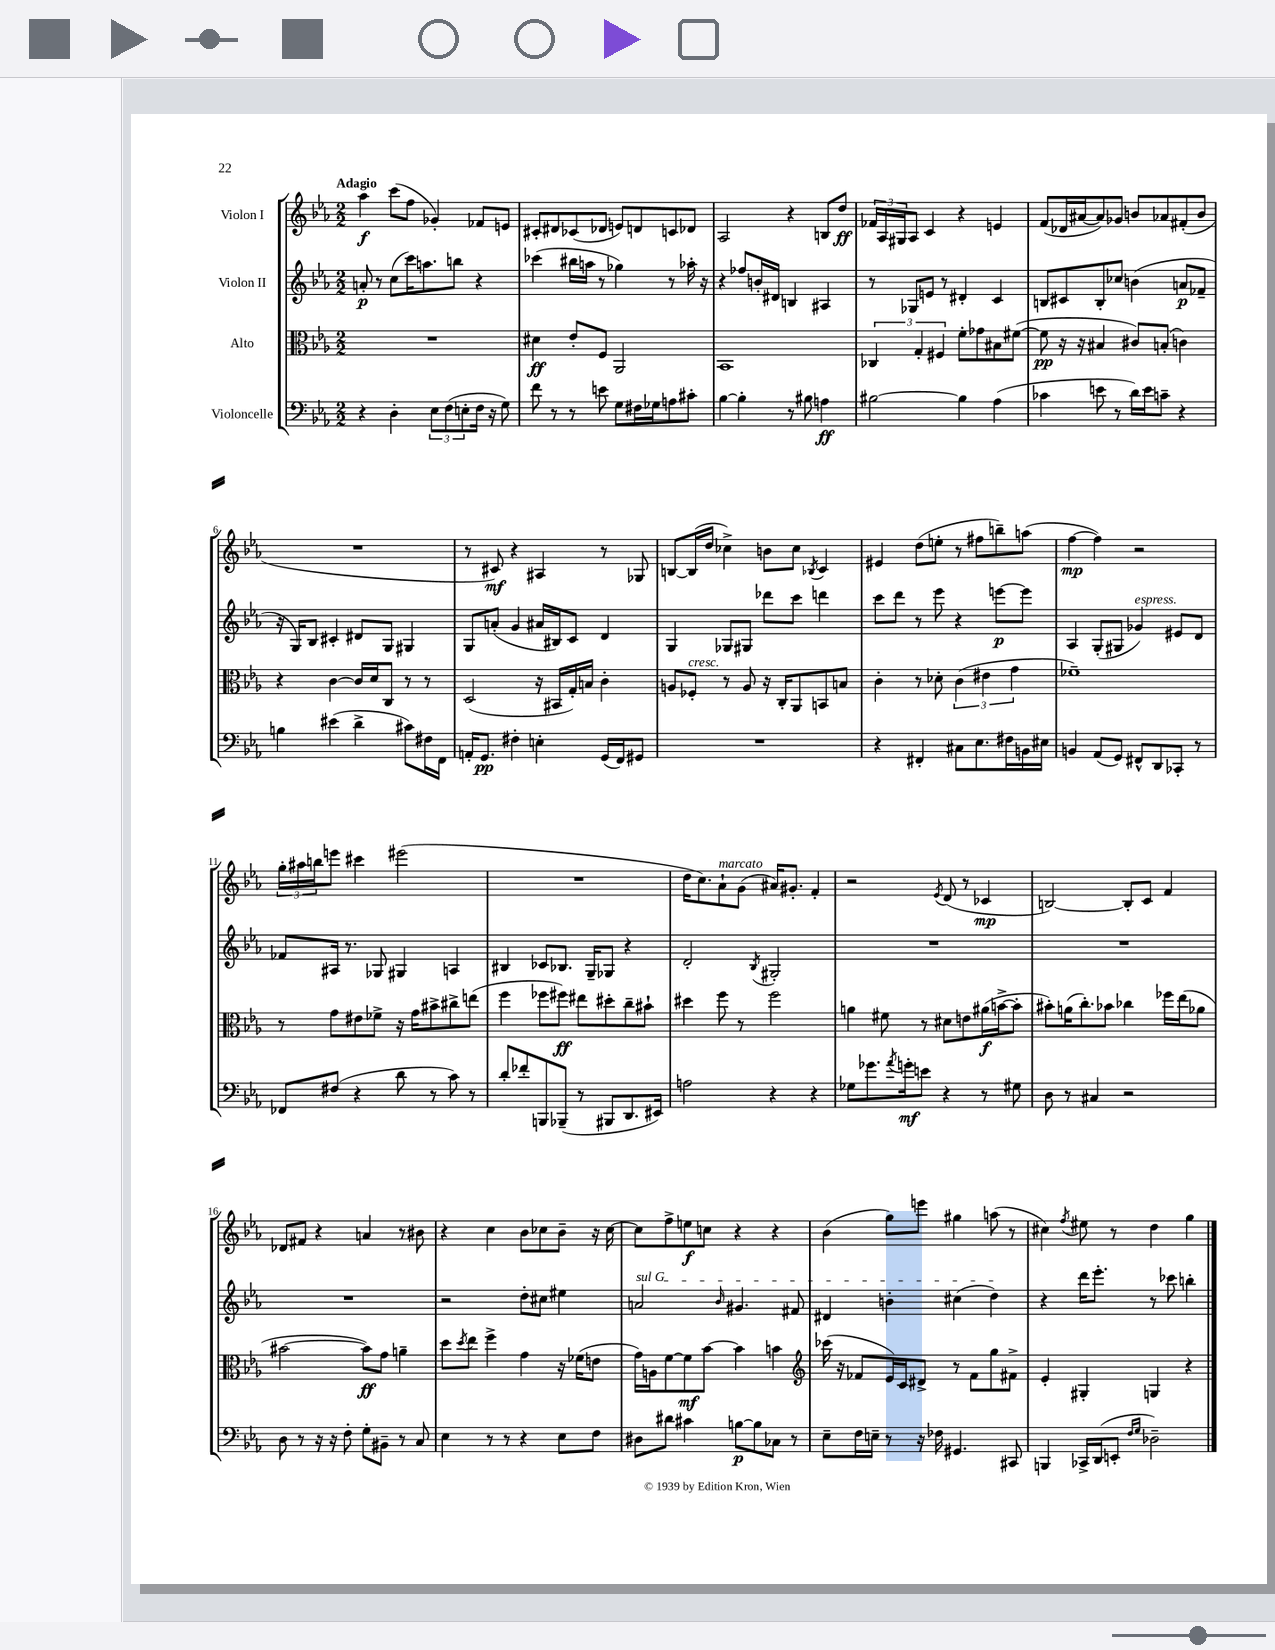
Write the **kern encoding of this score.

**kern	**dynam	**kern	**dynam	**kern	**dynam	**kern	**dynam
*part4	*part4	*part3	*part3	*part2	*part2	*part1	*part1
*staff4	*staff4	*staff3	*staff3	*staff2	*staff2	*staff1	*staff1
*I"Violoncelle	*	*I"Alto	*	*I"Violon II	*	*I"Violon I	*
*clefF4	*	*clefC3	*	*clefG2	*	*clefG2	*
*k[b-e-a-]	*	*k[b-e-a-]	*	*k[b-e-a-]	*	*k[b-e-a-]	*
*M2/2	*	*M2/2	*	*M2/2	*	*M2/2	*
=1	=1	=1	=1	=1	=1	=1	=1
!	!	!	!	!	!	!LO:TX:a:B:t=Adagio	!
4r	.	1r	.	8an'/	p	4aa-\	f
.	.	.	.	8r	.	.	.
4D'\	.	.	.	(8cc\L	.	(8ccc\L	.
.	.	.	.	16ccc\K)	.	8ff\J	.
.	.	.	.	8.aan\	.	.	.
12E-\L	.	.	.	.	.	4g-X'/)	.
(12F\	.	.	.	.	.	.	.
.	.	.	.	8bbn\J	.	.	.
12En'\	.	.	.	.	.	.	.
16F\Jk	.	.	.	4r	.	8f-X/L	.
16r	.	.	.	.	.	.	.
8G\)	.	.	.	.	.	8en/J	.
=2	=2	=2	=2	=2	=2	=2	=2
8f\	.	4d#X\	ff	(4ccc-X\	.	8c#X'/L	.
8r	.	.	.	.	.	8d#X/	.
8r	.	8e-'/L	.	16bb#X\LL	.	(8c-X/	.
.	.	.	.	16aan\JJ	.	.	.
8en\	.	8F/J	.	8r	.	8d-X/J	.
8G\L	.	2AA-/	.	4gg-X\)	.	8en/L)	.
16F#X\L	.	.	.	.	.	8dn/	.
16G-X\J	.	.	.	.	.	.	.
8An\	.	.	.	8r	.	8cn/	.
8c#X'\J	.	.	.	16aa-X'\	.	8d-X/J	.
.	.	.	.	16r	.	.	.
=3	=3	=3	=3	=3	=3	=3	=3
[4B-\	.	1BB-	.	4r	.	2A-/	.
4B-'\]	.	.	.	8ff-X/L	.	.	.
.	.	.	.	16bn'/L	.	.	.
.	.	.	.	16d#X/JJ	.	.	.
8r	.	.	.	4Bn/	.	4r	.
8B#X\	.	.	.	.	.	.	.
4An\	ff	.	.	4A#X/	.	8Bn/L	.
.	.	.	.	.	.	8dd/J	ff
=4	=4	=4	=4	=4	=4	=4	=4
[2B#X\	.	6C-X/	.	8r	.	24f-X/LL	.
.	.	.	.	.	.	24A-/	.
.	.	.	.	.	.	24G#X/J	.
.	.	.	.	8G-X/L	.	8A-/J	.
.	.	6G'/	.	.	.	.	.
.	.	.	.	8en/J	.	4c/	.
.	.	6F#X/	.	.	.	.	.
.	.	.	.	8r	.	.	.
4B#\]	.	8f'\L	.	4d#X'/	.	4r	.
.	.	8g-X\	.	.	.	.	.
(4A-\	.	8B#X\	.	4c/	.	4en/	.
.	.	([8f#X\J	.	.	.	.	.
=5	=5	=5	=5	=5	=5	=5	=5
4c-X\	.	8f#\]	pp	8Bn/L	.	(8f/L	.
.	.	16r	.	8c#X/	.	16d-X/L	.
.	.	16r	.	.	.	[16a#X/J	.
8en\	.	4B#X/	.	8B'/	.	8a#/])	.
8r	.	.	.	8cc-X/J	.	8g-X/J	.
16d\LL)	.	8c#X/L)	.	(4bn\	.	8bn/L	.
16e\J	.	.	.	.	.	.	.
8cn~\J	.	(8Bn'/J	.	.	.	8a-X/	.
4r	.	4cn\)	.	8an/L	p	(8f#X'/	.
.	.	.	.	8f-X~/J	.	8b/J	.
!!LO:LB:g=z
=6	=6	=6	=6	=6	=6	=6	=6
4Bn\	.	4r	.	16r	.	1r	.
.	.	.	.	16G/KL)	.	.	.
.	.	.	.	8B-/J	.	.	.
(4e#X\	.	[4c\	.	4c#X'/	.	.	.
4d^\	.	16c/LL]	.	8d#X/L	.	.	.
.	.	16d/J	.	.	.	.	.
.	.	8C/J	.	8G/J	.	.	.
8c#X\L)	.	8r	.	4G#X/	.	.	.
16F#X\L	.	8r	.	.	.	.	.
16FF\JJ	.	.	.	.	.	.	.
=7	=7	=7	=7	=7	=7	=7	=7
16AAn'/KL	.	(2D/	.	8G/L	.	8r	.
8.GG/J	pp	.	.	.	.	.	.
.	.	.	.	(8an'/J	.	8c#X/)	mf
4F#X'\	.	.	.	4g/	.	4r	.
4En'\	.	16r	.	16a#X/LL	.	4A#X/	.
.	.	16BB#X/LL	.	16B#X/J)	.	.	.
.	.	16G'/)	.	8c/J	.	.	.
.	.	16Bn/JJ	.	.	.	.	.
(16GG/LL	.	4c'\	.	4d/	.	8r	.
16FF/J)	.	.	.	.	.	.	.
8GG#X/J	.	.	.	.	.	8G-X/	.
=8	=8	=8	=8	=8	=8	=8	=8
1r	.	8An/L	.	4G/	.	[8Bn/L	.
!	!	!LO:TX:a:i:t=cresc.	!	!	!	!	!
.	.	8F-X'/J	.	.	.	(16B/L]	.
.	.	.	.	.	.	16dd/JJ	.
.	.	8r	.	8G-X/L	.	4cc-X^\)	.
.	.	8A/	.	8G#X/J	.	.	.
.	.	16r	.	8ddd-X\L	.	8bn\L	.
.	.	16C'/KL	.	.	.	.	.
.	.	8AA-/	.	8ccc\J	.	8cc-\J	.
.	.	.	.	.	.	8qB-X/	.
.	.	8BBn/	.	4dddn\	.	4c/	.
.	.	8Bn/J	.	.	.	.	.
=9	=9	=9	=9	=9	=9	=9	=9
4r	.	4c'\	.	8ccc\L	.	4e#X/	.
.	.	.	.	8ddd\J	.	.	.
4FF#X'/	.	8r	.	8r	.	(8dd\L	.
.	.	8d-X'\	.	8eee-\	.	8een'\J	.
8C#X\L	.	(6c\	.	4r	.	8r	.
8.E-\	.	.	.	.	.	8ff#X\L	.
.	.	6e#X\	.	.	.	.	.
.	.	.	.	[8eeen\L	p	8bbn~\)	.
16F#X\L	.	.	.	.	.	.	.
.	.	6g\	.	.	.	.	.
16BBn\	.	.	.	8eee\J]	.	(8aan\J	.
16E#X\JJ	.	.	.	.	.	.	.
=10	=10	=10	=10	=10	=10	=10	=10
4BBn/	.	1f-X~)	.	4A-/	.	[4ff\	mp
(8AA-/L	.	.	.	(8G'/L	.	4ff\])	.
8GG/J)	.	.	.	8G#X/J	.	.	.
!	!	!	!	!LO:TX:a:i:t=espress.	!	!	!
8FF#X^^/L	.	.	.	4g-X/)	.	2r	.
8DD/	.	.	.	.	.	.	.
8CC-X'/J	.	.	.	8e#X/L	.	.	.
8r	.	.	.	8d/J	.	.	.
!!LO:LB:g=z
=11	=11	=11	=11	=11	=11	=11	=11
8FF-X/L	.	8r	.	8f-X/L	.	24gg'\LL	.
.	.	.	.	.	.	24aa#X\	.
.	.	.	.	.	.	24bbn\J	.
(8F#X/J	.	8g\L	.	16A#X/Jk	.	8eeen\J	.
.	.	.	.	8.r	.	.	.
4r	.	8e#X\	.	.	.	4ccc#X\	.
.	.	8f-X^\J	.	8G-X/	.	.	.
8d\	.	16r	.	4G#X/	.	(2eee#X\	.
.	.	16g\KL	.	.	.	.	.
8r	.	8b#X^\	.	.	.	.	.
8c\)	.	8cc#X^\	.	4An/	.	.	.
8r	.	(8een\J	.	.	.	.	.
=12	=12	=12	=12	=12	=12	=12	=12
8d'/L	.	4ff\	.	4B#X/	.	1r	.
8f-X'/	.	.	.	.	.	.	.
8BBBn/	.	8ff-X\L	.	8c-X/L	.	.	.
(8BBB-X~/J	.	8ff#X\J)	ff	8.B-X/J	.	.	.
8r	.	8ee#X\L	.	.	.	.	.
.	.	.	.	16G~/KL	.	.	.
8BBB#X/L	.	8dd#X'\	.	8G-X/J	.	.	.
8.DD/	.	8cc~\	.	4r	.	.	.
.	.	8b#X`\J	.	.	.	.	.
16EE#X/Jk)	.	.	.	.	.	.	.
=13	=13	=13	=13	=13	=13	=13	=13
2An\	.	4dd#X\	.	2d'/	.	16dd\KL	.
.	.	.	.	.	.	8.cc\)	.
!	!	!	!	!	!	!LO:TX:a:i:t=marcato	!
.	.	8ff\	.	.	.	8a-`\	.
.	.	8r	.	.	.	(8g\J	.
.	.	.	.	8qB-/	.	.	.
4r	.	2ff\	.	2G#X'/	.	16a#X/KL)	.
.	.	.	.	.	.	8.g#X'/J	.
4r	.	.	.	.	.	4f'/	.
=14	=14	=14	=14	=14	=14	=14	=14
8G-X\L	.	4an\	.	1r	.	2r	.
8.g-X\	.	.	.	.	.	.	.
.	.	8f#X\	.	.	.	.	.
8qa-/	.	.	.	.	.	.	.
16gn'\k	mf	.	.	.	.	.	.
8en\J	.	8r	.	.	.	.	.
.	.	.	.	.	.	8qe-/	.
4r	.	8d#X\L	.	.	.	(8d/	.
.	.	8en\	.	.	.	8r	.
8r	.	(16a#X\L	f	.	.	4c-X/	mp
.	.	[16bn^\J	.	.	.	.	.
8G#X\	.	8b'\J]	.	.	.	.	.
=15	=15	=15	=15	=15	=15	=15	=15
8D\	.	8b#X'\L)	.	1r	.	[2Bn/)	.
8r	.	(16an\K	.	.	.	.	.
.	.	8.cc'\)	.	.	.	.	.
4C#X/	.	.	.	.	.	.	.
.	.	8b-X\J	.	.	.	.	.
2r	.	4cc-X\	.	.	.	8B'/L]	.
.	.	.	.	.	.	8c/J	.
.	.	16ff-X\LL	.	.	.	4f/	.
.	.	(16ee-\J	.	.	.	.	.
.	.	8a-X\J	.	.	.	.	.
!!LO:LB:g=z
=16	=16	=16	=16	=16	=16	=16	=16
8D\	.	[2b#X\	.	1r	.	8d-X/L	.
8r	.	.	.	.	.	8f#X/J	.
16r	.	.	.	.	.	4r	.
16r	.	.	.	.	.	.	.
8F'\	.	.	.	.	.	.	.
8G'\L	.	8b#\L])	ff	.	.	4an/	.
8BB#X~\J	.	8g\J	.	.	.	.	.
8r	.	4an~\	.	.	.	8r	.
8C/	.	.	.	.	.	8b#X\	.
=17	=17	=17	=17	=17	=17	=17	=17
4E-\	.	8dd\L	.	2r	.	4r	.
.	.	8qdd/	.	.	.	.	.
.	.	8ee-\J	.	.	.	.	.
8r	.	4ff^\	.	.	.	4cc\	.
8r	.	.	.	.	.	.	.
4r	.	4g\	.	8dd'\L	.	8b-\L	.
.	.	.	.	8cc#X\J	.	8cc-X\	.
8E-\L	.	16r	.	4ee#X\	.	8b-~\J	.
.	.	(16f-X\KL	.	.	.	.	.
8F\J	.	8en\J	.	.	.	16r	.
.	.	.	.	.	.	[16cc-\	.
=18	=18	=18	=18	=18	=18	=18	=18
!	!	!	!	!LO:TX:a:i:t=sul G	!	!	!
8D#X\L	.	16g\LL)	.	2an/	.	8cc-\L]	.
.	.	16An\J	.	.	.	.	.
8d#X\J	.	[8f\	.	.	.	8ff^\	.
4c#X\	.	8f\]	mf	.	.	8een\	f
.	.	[8b-\J	.	.	.	8ccn\J	.
.	.	.	.	16qqb-/	.	.	.
[8Bn\L	p	4b-\]	.	4.g#X/	.	4r	.
8B\]	.	.	.	.	.	.	.
8C-X\J	.	4bn\	.	.	.	4r	.
8r	.	.	.	8f#X/	.	.	.
=19	=19	=19	=19	=19	=19	=19	=19
*	*	*clefG2	*	*	*	*	*
8E-~\L	.	(16ccc-X\	.	4d#X/	.	(4b-\	.
.	.	16r	.	.	.	.	.
16F\L	.	8f-X/L	.	.	.	.	.
16En~\JJ	.	.	.	.	.	.	.
8r	.	16e-/L)	.	4bn'\	.	8gg\L)	.
.	.	16c/J	.	.	.	.	.
16r	.	8d#X^/J	.	.	.	8eeen\J	.
16F-X\	.	.	.	.	.	.	.
4.GG#X/	.	8r	.	(4cc#X\	.	4gg#X\	.
.	.	8f-\L	.	.	.	.	.
.	.	8gg\	.	4dd\)	.	(8aan\	.
8CC#X/	.	8f#X^\J	.	.	.	8r	.
=20	=20	=20	=20	=20	=20	=20	=20
4BBBn/	.	4e-'/	.	4r	.	4cc#X\)	.
.	.	.	.	.	.	8qff/	.
16CC-X^/LL	.	4G#X'/	.	16ddd\KL	.	8ee#X\	.
(16DD/J	.	.	.	8.eee-'\J	.	.	.
8EEn'/J	.	.	.	.	.	8r	.
16qqF/LL	.	.	.	.	.	.	.
16qqG/JJ	.	.	.	.	.	.	.
2D-X~\)	.	4Gn/	.	8r	.	4dd\	.
.	.	.	.	8ccc-X\	.	.	.
.	.	4r	.	4bbn'\	.	4gg\	.
==	==	==	==	==	==	==	==
*-	*-	*-	*-	*-	*-	*-	*-
